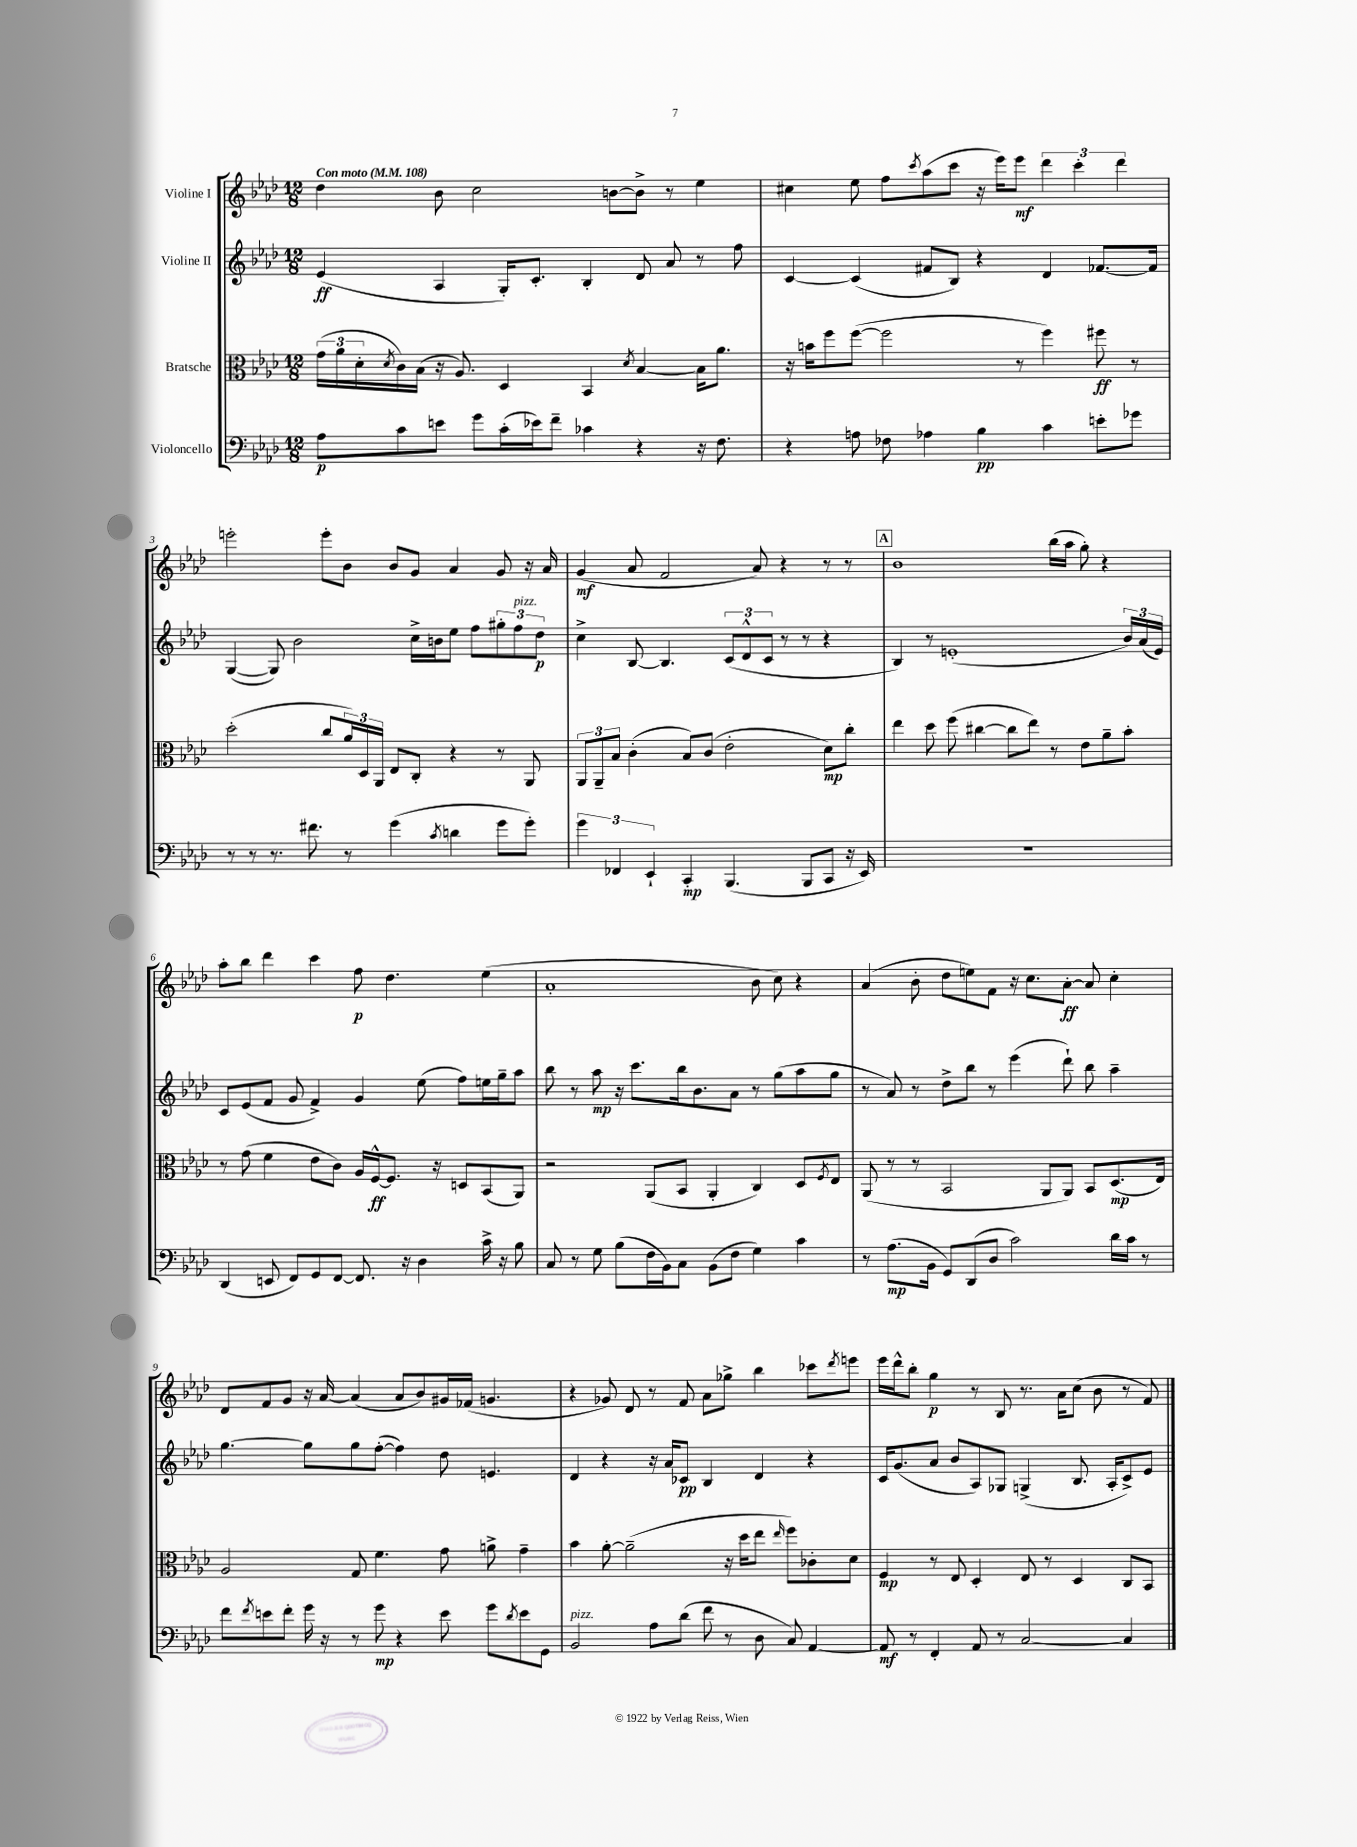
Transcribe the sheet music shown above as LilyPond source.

<<
\new StaffGroup <<
\new Staff = "s0" \with { instrumentName = "Violine I" } {
    \clef treble \key aes \major \numericTimeSignature \time 12/8 \tempo "Con moto" 4 = 108
    des''4 bes'8 c''2 b'8~ b'8-> r8 ees''4 |
    cis''4 ees''8 f''8 \acciaccatura { c'''8 } aes''8( c'''8 r16 ees'''16) ees'''8\mf \tuplet 3/2 { des'''4 c'''4-. des'''4 } |
    e'''2-. e'''8-. bes'8 bes'8 g'8 aes'4 g'8 r16 aes'16 |
    g'4\mf( aes'8 f'2 aes'8) r4 r8 r8 |
    \mark \markup { \box "A" } bes'1 bes''16( aes''16 g''8-.) r4 |
    aes''8-. bes''8 des'''4 c'''4 f''8\p des''4. ees''4( |
    aes'1-. bes'8 c''8) r4 |
    aes'4( bes'8-. des''8 e''8) f'8 r16 c''8. aes'8~-.\ff aes'8 c''4-. |
    des'8 f'8 g'8 r16 aes'16~ aes'4( aes'8 bes'8) gis'16 fes'16( g'4. |
    r4 ges'8) des'8 r8 f'8 aes'8 ges''8-> bes''4 ces'''8 \acciaccatura { des'''8 } e'''8 |
    ees'''16 des'''16-^ bes''8-. g''4\p r8 bes8 r8. aes'16 c''8( bes'8 r8 f'8) \bar "|." |
}
\new Staff = "s1" \with { instrumentName = "Violine II" } {
    \clef treble \key aes \major \numericTimeSignature \time 12/8
    ees'4\ff( aes4 g16-.) c'8.-. bes4-. des'8 aes'8 r8 f''8 |
    c'4~ c'4( fis'8 bes8) r4 des'4 fes'8.~ fes'16 |
    g4~( g8) bes'2 c''16-> b'16 ees''8 f''8 \tuplet 3/2 { gis''8-. f''8^\markup { \italic "pizz." } des''8\p } |
    c''4-> bes8~ bes4. \tuplet 3/2 { c'8( des'8-^ c'8 } r8 r8 r4 |
    \mark \markup { \box "A" } bes4) r8 e'1-.( \tuplet 3/2 { bes'16) aes'16( e'16) } |
    c'8 ees'8( f'8 g'8 f'4->) g'4 ees''8( f''8) e''16 g''16-- aes''8 |
    bes''8 r8 aes''8\mp r16 c'''8. bes''16 bes'8. aes'8 r8 g''8( aes''8 g''8 |
    r8 aes'8) r8 des''8-> bes''8 r8 ees'''4( des'''8-!) bes''8 aes''4-- |
    g''4.~ g''8 g''8 f''8~-.( f''4) des''8 e'4. |
    des'4 r4 r16 aes'16 ces'8\pp bes4 des'4 r4 |
    c'16 g'8.( aes'8 bes'8 aes8) ges8 g4->( bes8. aes16-. c'8->) ees'8 \bar "|." |
}
\new Staff = "s2" \with { instrumentName = "Bratsche" } {
    \clef alto \key aes \major \numericTimeSignature \time 12/8
    \tuplet 3/2 { g'16( aes'16 des'16-. } \acciaccatura { des'8 } c'16) bes16( r16 aes8.) des4 bes,4 \acciaccatura { des'8 } bes4~ bes16 aes'8. |
    r16 b'16 f''8 f''8~( f''2 r8 f''4) fis''8\ff r8 |
    des''2-.( c''8 \tuplet 3/2 { aes'16) des16 aes,16 } ees8 c8-. r4 r8 aes,8 |
    \tuplet 3/2 { aes,8 aes,8-- bes8 } c'4-.( bes8) c'8( ees'2-. des'8\mp) c''8-. |
    \mark \markup { \box "A" } ees''4 des''8 f''8( cis''4~ cis''8 ees''8) r8 ees'8 aes'8-- bes'8-. |
    r8 g'8( f'4 ees'8 c'8) aes16 f16~-^\ff f8. r16 d8 bes,8( aes,8) |
    r2 aes,8( bes,8 aes,4-. c4) des8 \acciaccatura { f8 } ees8 |
    aes,8( r8 r8 bes,2 aes,8 aes,8) bes,8 des8.\mp( ees16) |
    aes2 g8 f'4. g'8 a'8-> g'4-- |
    bes'4 aes'8~-. aes'2--( r16 des''16 ees''8 \grace { ees''16 } f''8) ces'8-. des'8 |
    f4\mp r8 ees8 des4-. ees8 r8 des4 c8 bes,8 \bar "|." |
}
\new Staff = "s3" \with { instrumentName = "Violoncello" } {
    \clef bass \key aes \major \numericTimeSignature \time 12/8
    aes8\p c'8 e'8 g'8 c'16-.( ees'16) f'8-- ces'4 r4 r16 f8. |
    r4 a8 fes8 aes4 bes4\pp c'4 e'8-. ges'8 |
    r8 r8 r8. fis'8. r8 g'4( \acciaccatura { c'8 } d'4 g'8 g'8-.) |
    \tuplet 3/2 { g'4 fes,4 ees,4-! } c,4-.\mp bes,,4.( bes,,8 c,8 r16 ees,16) |
    \mark \markup { \box "A" } R1. |
    des,4( e,8 f,8) g,8 f,8~ f,8. r16 des4 c'16-> r16 bes8 |
    c8 r8 g8 bes8( f16 bes,16) c8 bes,8( f8 g4) c'4 |
    r8 aes8.\mp( bes,16 g,8) des,8( des8 c'2) des'16 c'16 r8 |
    f'8 \acciaccatura { f'8 } e'8 f'8-. g'16 r16 r8 g'8\mp r4 e'8 g'8 \acciaccatura { des'8 } e'8 g,8 |
    bes,2^\markup { \italic "pizz." } aes8 des'8( f'8 r8 des8 c8) aes,4~ |
    aes,8\mf r8 f,4-. aes,8 r8 c2~ c4 \bar "|." |
}
>>
>>
